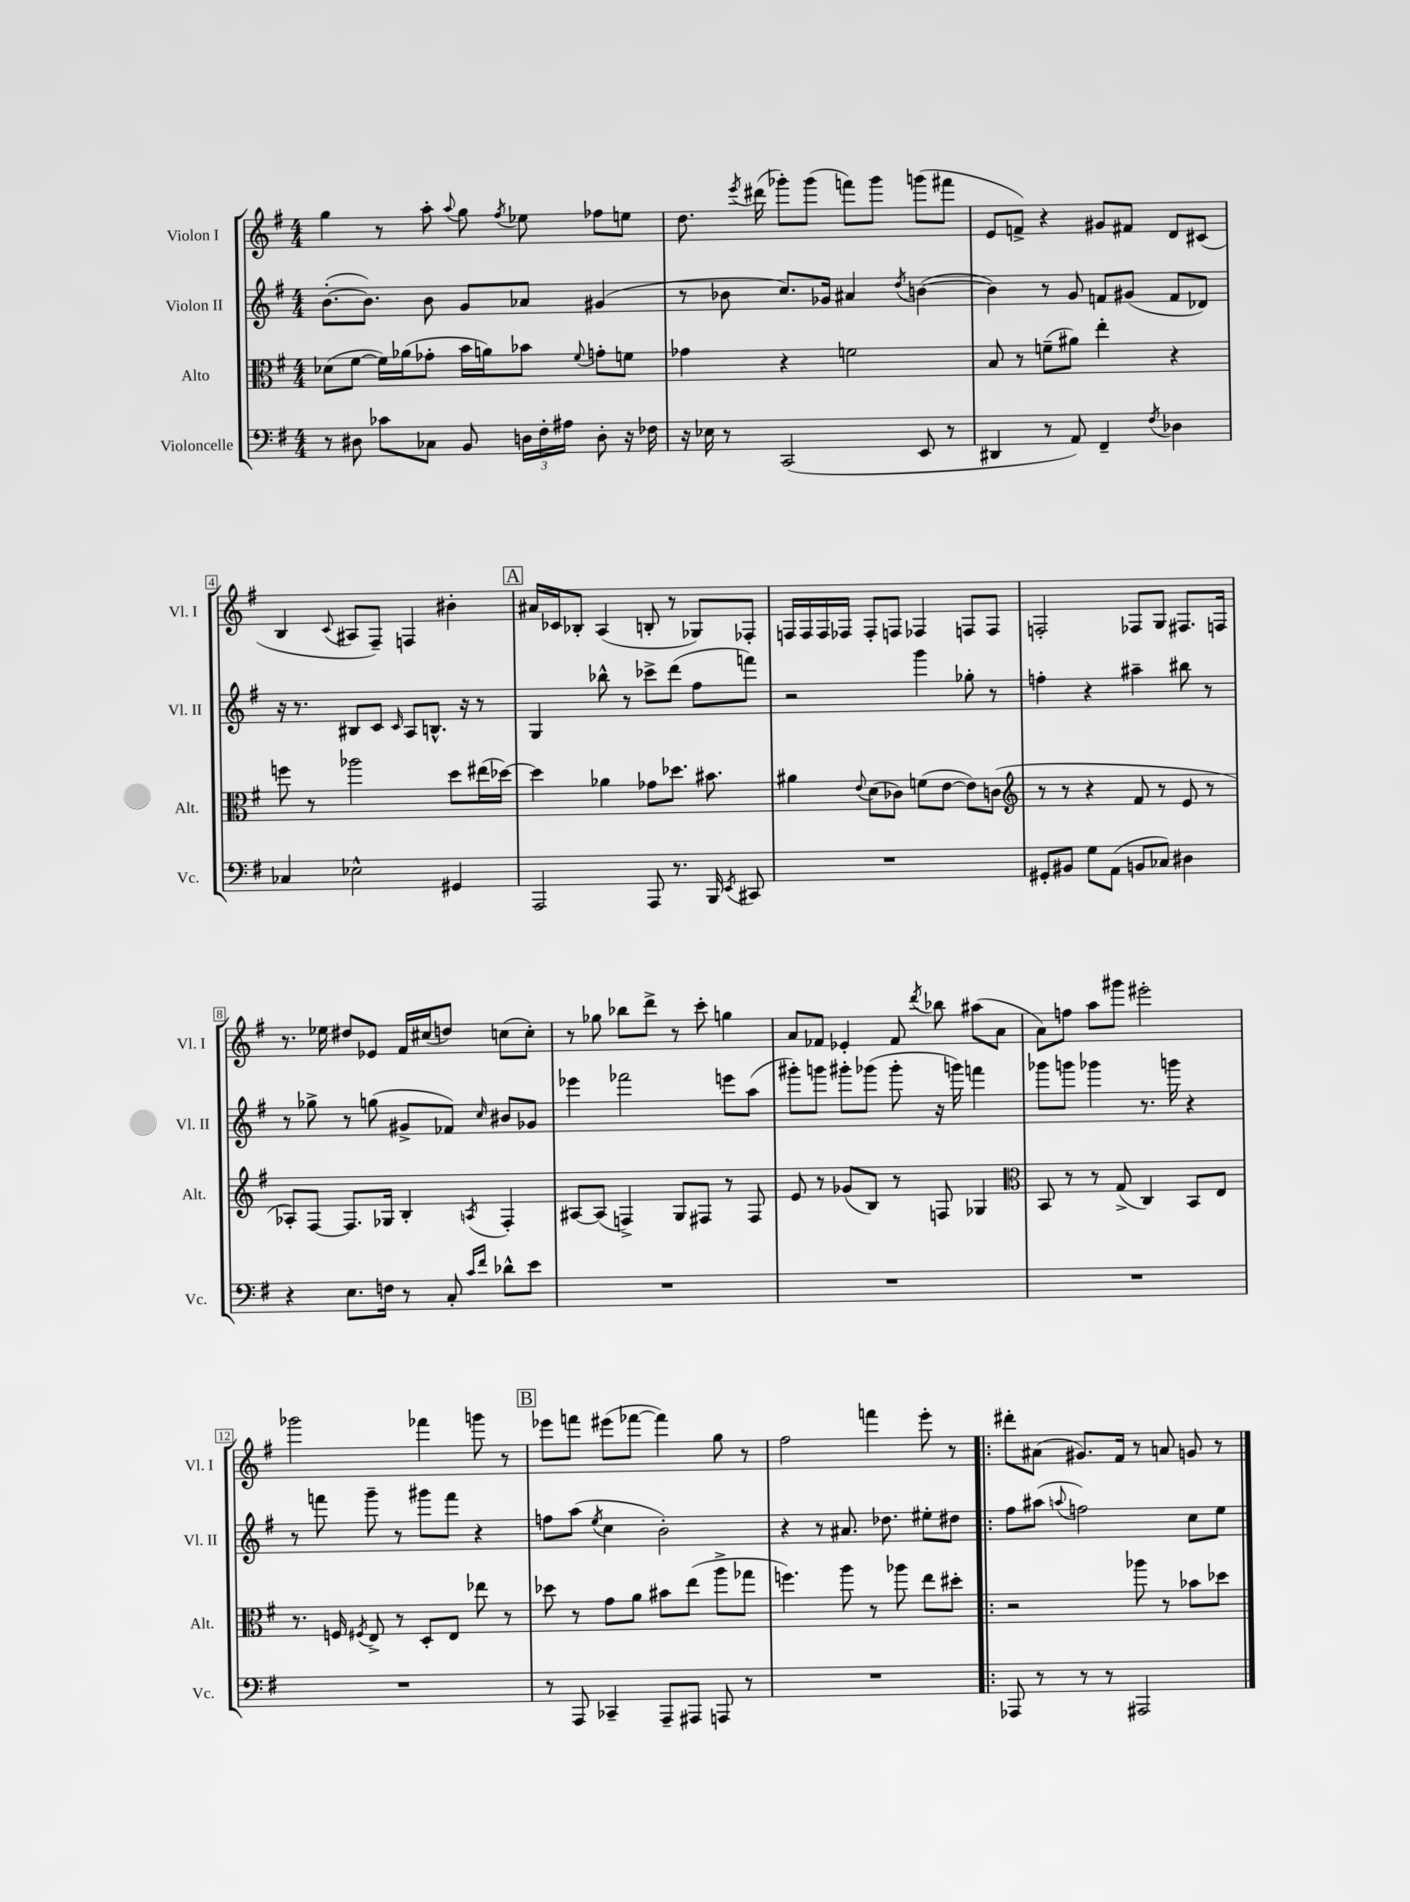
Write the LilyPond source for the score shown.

<<
\new StaffGroup <<
\new Staff = "s0" \with { instrumentName = "Violon I" shortInstrumentName = "Vl. I" } {
    \clef treble \key g \major \numericTimeSignature \time 4/4
    \autoBeamOff g''4 r8 a''8-. \appoggiatura { a''8 } g''8 \acciaccatura { fis''8 } ees''8 fes''8[ e''8] |
    d''8. \acciaccatura { e'''8 } dis'''16( ges'''8[-.) ges'''8]( f'''8[) ges'''8] g'''8[( fis'''8] |
    e'8[ f'8]->) r4 gis'8[ fis'8] d'8[ cis'8]( |
    b4 \appoggiatura { c'8 } ais8[ fis8]--) f4 bis'4-. |
    \mark \markup { \box "A" } ais'16[ ces'16 bes8]-. a4( b8-. r8 ges8[) fes8]-. |
    f16[ f16 f16 fes16] fes8[-. f8] fes4 f8[ f8] |
    f2-. fes8[ g8] fis8.[ f16] |
    r8. ees''16 dis''8[ ees'8] fis'16[ cis''16( d''8]) c''8[( c''8]-.) |
    r8 ges''8 bes''8[ d'''8]-> r8 c'''8-. g''4 |
    a'8[ fes'8] ees'4-. fes'8 \acciaccatura { d'''8 } bes''8 ais''8[( a'8] |
    a'8[) f''8] a''8[ gis'''8] eis'''2-. |
    ges'''2 fes'''4 g'''8 r8 |
    \mark \markup { \box "B" } ees'''8[ f'''8] eis'''8[( fes'''8]~ fes'''4) g''8 r8 |
    fis''2 f'''4 e'''8-. r8 |
    \bar ".|:" dis'''8[-. ais'8]( gis'8.[) fis'16] r8 a'8 g'8 r8 \bar "|." |
}
\new Staff = "s1" \with { instrumentName = "Violon II" shortInstrumentName = "Vl. II" } {
    \clef treble \key g \major \numericTimeSignature \time 4/4
    \autoBeamOff b'8.[~-.( b'8.]) b'8 g'8[ aes'8] gis'4( |
    r8 bes'8 c''8.[) ges'16] ais'4 \acciaccatura { d''8 } b'4~( |
    b'4) r8 g'8 f'8[ gis'8]( f'8[ des'8]) |
    r16 r8. bis8[ c'8] \grace { c'16 } a8[ b8.]-^ r16 r8 |
    \mark \markup { \box "A" } g4 bes''8-^ r8 ces'''8[-> d'''8]( fis''8[ f'''8]) |
    r2 g'''4 ges''8-. r8 |
    f''4-. r4 ais''4-- bis''8 r8 |
    r8 ges''8-> r8 g''8( gis'8[-> fes'8]) \grace { c''16 } bis'8[ ges'8] |
    ees'''4 fes'''2 e'''8[ a''8]( |
    gis'''8[-.) g'''8] gis'''8[-. ges'''8]( ges'''8-. r16 g'''16) f'''4 |
    ges'''8[ g'''8] ges'''4 r8. g'''16 r4 |
    r8 f'''8 g'''8-- r8 gis'''8[ f'''8] r4 |
    \mark \markup { \box "B" } f''8[ a''8]( \acciaccatura { e''8 } c''4 b'2-.) |
    r4 r8 ais'8. des''8. eis''8[-. dis''8] |
    \bar ".|:" fis''8[ ais''8]( \appoggiatura { a''8 } f''2) c''8[ e''8] \bar "|." |
}
\new Staff = "s2" \with { instrumentName = "Alto" shortInstrumentName = "Alt." } {
    \clef alto \key g \major \numericTimeSignature \time 4/4
    \autoBeamOff des'8[( fis'8]~ fis'16[) aes'16( ges'8]-. b'16[ a'16) bes'8] \appoggiatura { fis'8 } g'8[-. f'8] |
    ges'4 r4 f'2 |
    b8 r8 f'8[--( ais'8]) e''4-. r4 |
    f''8 r8 aes''2 d''8[ eis''16( des''16]~) |
    \mark \markup { \box "A" } des''4 aes'4 ges'8[ des''8.] bis'8. |
    ais'4 \appoggiatura { e'8 } d'8[( ces'8]) f'8[( e'8]~ e'8[) c'8]( |
    \clef treble r8 r8 r4 fis'8 r8 e'8 r8 |
    aes8[-.) fis8]~ fis8.[ ges16] b4-. \acciaccatura { a8 } fis4-. |
    ais8[~ ais8]( f4->) g8[ fis8] r8 fis8 |
    e'8 r8 ges'8[( b8]) r8 f8 ges4 |
    \clef alto b,8 r8 r8 g8->( c4) b,8[ e8] |
    r8. f16 \acciaccatura { fis8 } e8-> r8 d8[-. e8] ees''8 r8 |
    \mark \markup { \box "B" } des''8 r8 g'8[ a'8] bis'8[ e''8]( a''8[-> ges''8] |
    f''4.) a''8 r8 aes''8 e''8[ dis''8]-. |
    \bar ".|:" r2 aes''8 r8 bes'8[ des''8] \bar "|." |
}
\new Staff = "s3" \with { instrumentName = "Violoncelle" shortInstrumentName = "Vc." } {
    \clef bass \key g \major \numericTimeSignature \time 4/4
    \autoBeamOff r8 dis8 ces'8[ ces8] b,8 \tuplet 3/2 { d16[ fis16-. ais16] } d8-. r16 fes16 |
    r16 ees16 r8 c,2( e,8 r8 |
    dis,4 r8 a,8) fis,4-- \acciaccatura { fis8 } des4 |
    ces4 ees2-^ gis,4 |
    \mark \markup { \box "A" } a,,2 a,,8 r8. b,,16 \acciaccatura { e,8 } cis,8 |
    R1 |
    gis,8[-. bis,8] g8[ a,8]( b,8[ ces8]) dis4 |
    r4 e8.[ f16] r8 c8-. \grace { c'16[ fis'16] } des'8[-^ e'8] |
    R1 |
    R1 |
    R1 |
    R1 |
    \mark \markup { \box "B" } r8 a,,8 ces,4-- a,,8[-- ais,,8] a,,8 r8 |
    R1 |
    \bar ".|:" aes,,8 r8 r8 r8 ais,,2 \bar "|." |
}
>>
>>
\layout { \context { \Score \override BarNumber.stencil = #(make-stencil-boxer 0.1 0.3 ly:text-interface::print) } }
